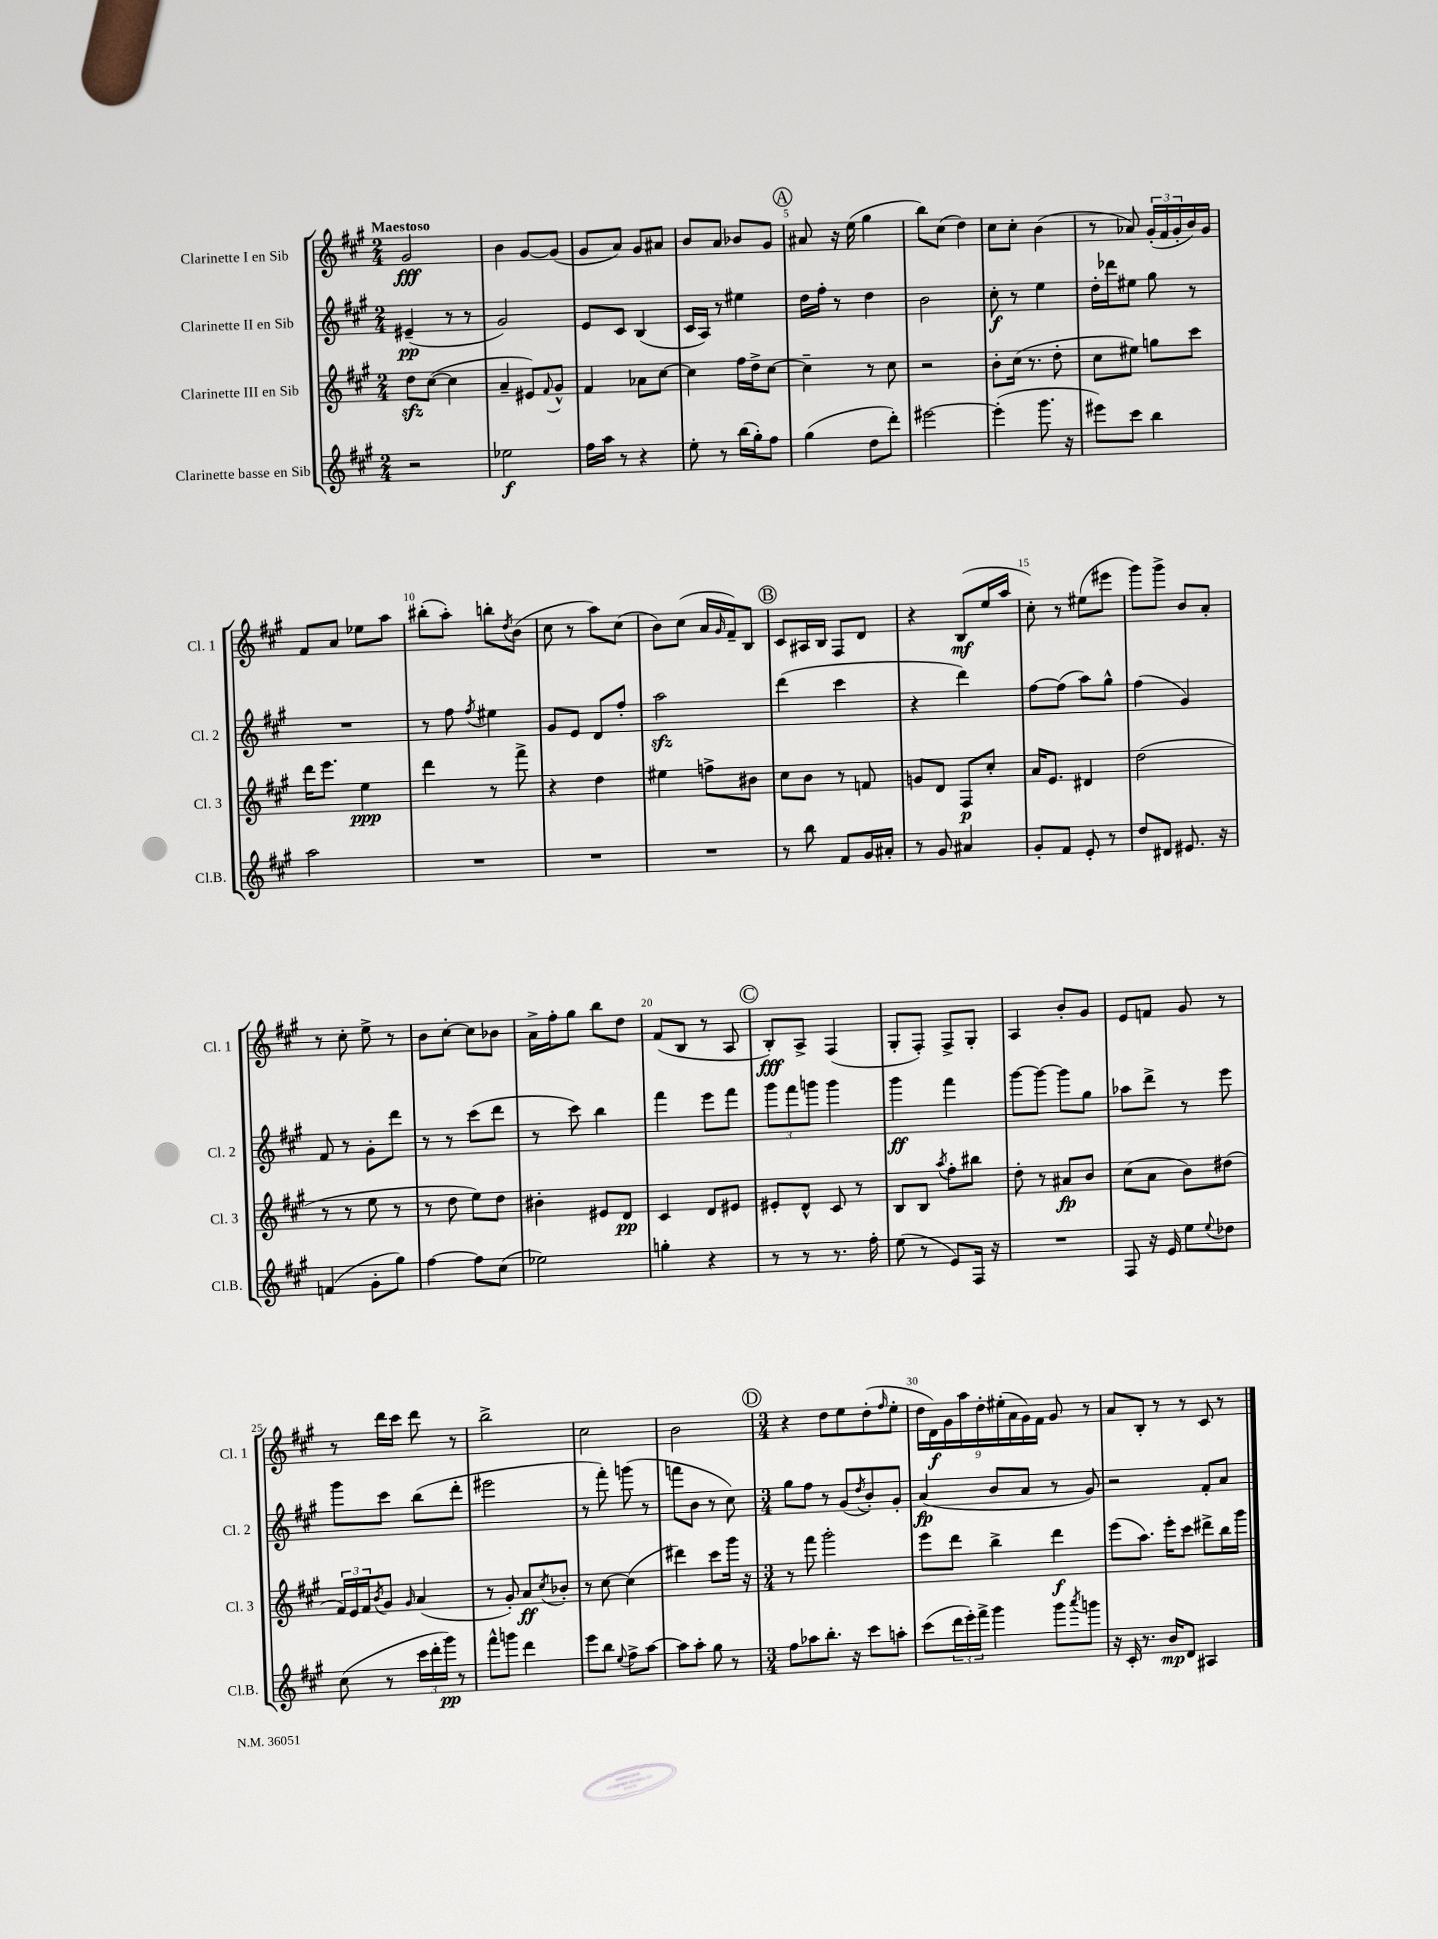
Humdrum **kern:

**kern	**kern	**kern	**kern
*staff4	*staff3	*staff2	*staff1
*clefG2	*clefG2	*clefG2	*clefG2
*k[f#c#g#]	*k[f#c#g#]	*k[f#c#g#]	*k[f#c#g#]
*M2/4	*M2/4	*M2/4	*M2/4
2r	8dd	(4e#~	2g#
.	([8cc#	.	.
.	4cc#]	8r	.
.	.	8r	.
=	=	=	=
2ee-	4a~	2g#)	4b
.	8e#)	.	[8g#
.	8qqf#	.	.
.	8g#^^	.	(8g#]
=	=	=	=
16ff#	4f#	8e	8g#
16aa	.	.	.
8r	.	8c#	8a)
4r	8a-	(4B	8g#
.	[8cc#	.	8a#
=	=	=	=
8ee'	4cc#]	16c#	8b
.	.	16A)	.
8r	.	8r	8a
(16bb	16ff#	4ee#	8b-
16gg#')	16dd^	.	.
8ff#	[8cc#	.	8g#
=	=	=	=
(4gg#	4cc#~]	16dd	8a#
.	.	16ff#'	.
.	.	8r	16r
.	.	.	(16ee
8dd	8r	4dd	4gg#
8ddd')	8cc#	.	.
=	=	=	=
[2eee#	2r	2b	8bb)
.	.	.	(8cc#
.	.	.	4dd)
=	=	=	=
(4eee#']	8b'	8cc#'	8cc#
.	(16cc#	8r	8cc#'
.	8.r	.	.
8.ggg#	.	4ee	(4b
.	8dd'	.	.
16r	.	.	.
=	=	=	=
8eee#)	8cc#	16dd'	8r
.	.	16ddd-	.
8ccc#	8ee#)	8ee#	8a-)
4bb	8gg	8gg#	(24g#'
.	.	.	24f#
.	.	.	24g#'
.	8ccc#	8r	16b)
.	.	.	16g#
=	=	=	=
2aa	16ddd	2r	8f#
.	8.eee	.	.
.	.	.	8a
.	4ee	.	8ee-
.	.	.	8aa
=	=	=	=
2r	4ddd	8r	(8bb#'
.	.	8ff#	8aa')
.	.	8qff#	.
.	8r	4ee#	8bb'
.	.	.	8qdd
.	8fff#^	.	(8b
=	=	=	=
2r	4r	8g#	8cc#
.	.	8e	8r
.	4dd	8d	8aa)
.	.	8ff#'	(8cc#
=	=	=	=
2r	4ee#	2aa	8b)
.	.	.	(8cc#
.	8ff^	.	16a
.	.	.	16qqg#
.	.	.	16f#~)
.	8b#	.	8B
=	=	=	=
8r	8cc#	(4ddd	8c#
8bb	8b	.	16A#
.	.	.	16B
8f#	8r	4ccc#	8F#
16g#	8f	.	8d
16a#'	.	.	.
=	=	=	=
8r	8g	4r	4r
8g#	8d	.	.
4a#	8F#	4ddd)	(8B
.	8cc#'	.	16ee
.	.	.	16aa
=	=	=	=
8g#'	16a	[8ff#	8cc#')
.	8.e	.	.
8f#	.	(8ff#]	8r
8e'	4d#	8aa)	(8ee#
8r	.	8gg#^^	8eee#
=	=	=	=
8dd	(2dd	(4ff#	8ggg#)
8d#	.	.	8ggg#^
8.e#	.	4g#)	8b
.	.	.	8a'
16r	.	.	.
=	=	=	=
(4f	8r	8f#	8r
.	8r	8r	8cc#'
8g#'	8ee	8g#'	8ee^
8gg#)	8r	8ddd	8r
=	=	=	=
[4ff#	8r	8r	8b
.	8dd	8r	[8cc#'
8ff#]	8ee)	(8ccc#	8cc#]
(8cc#	8dd	8ddd	8b-
=	=	=	=
2ee-)	4b#'	8r	16a^
.	.	.	16ff#'
.	.	8ccc#)	8gg#
.	8e#	4bb	8bb
.	8d	.	8dd
=	=	=	=
4gg'	4c#	4fff#	(8f#
.	.	.	8B
4r	8d	8eee	8r
.	8e#	8fff#	8A
=	=	=	=
8r	8e#'	12ggg#	8B')
.	.	12fff#	.
8r	8d^^	.	8A^
.	.	12ggg	.
8.r	8c#	4ggg	(4F#
.	8r	.	.
16ff#'	.	.	.
=	=	=	=
(8ee	8B	4ggg#	8G#'
8r	8B	.	8F#')
.	8qaa	.	.
8e)	8ff#'	4fff#	8F#^
16F#	8bb#	.	8G#'
16r	.	.	.
=	=	=	=
2r	8dd'	[8ggg#	4A
.	8r	8ggg#_	.
.	8a#	8ggg#]	8b'
.	8b	8gg#	8g#
=	=	=	=
8F#	(8cc#	8aa-	8e
16r	8a	8ddd^	8f
16e	.	.	.
8ee	8b)	8r	8g#
8qqee	.	.	.
8dd-	(8dd#	8eee	8r
=	=	=	=
(8cc#	24f#)	8ggg#	8r
.	24e	.	.
.	24f#	.	.
.	8qb	.	.
8r	8g#	8ccc#	16ddd
.	.	.	16ccc#
.	16qqg#	.	.
24ccc#	(4a	(8bb	8ddd
24ddd'	.	.	.
24ggg#)	.	.	.
8r	.	8ddd'	8r
=	=	=	=
8fff#^^	8r	2eee#	2bb^
8ggg	8g#')	.	.
4ddd	8a	.	.
.	8qcc#	.	.
.	8b-'	.	.
=	=	=	=
8eee	8r	8r	2cc#
8bb	[8cc#	8fff#')	.
8qqee	.	.	.
8ff#^	(4cc#]	(8ggg	.
[8aa	.	8r	.
=	=	=	=
8aa]	4ddd#)	8fff	2b
8aa'	.	8b	.
8gg#	8ccc#	8r	.
8r	16ggg#	8cc#)	.
.	16r	.	.
=	=	=	=
*M3/4	*M3/4	*M3/4	*M3/4
8ff#	8r	8gg#	4r
8aa-	8fff#	8ff#	.
8.bb'	2ggg#'	8r	8dd
.	.	(8g#	8ee
16r	.	.	.
.	.	8qdd	.
8ccc#	.	8b')	(8dd'
.	.	.	16qqff#
8aa'	.	8g#'	8ee'
=	=	=	=
(8ccc#	8eee	(4a	18dd
.	.	.	18d)
.	.	.	18g#
24ddd	8ddd	.	.
24eee')	.	.	18aa
24fff#^	.	.	.
.	.	.	18dd'
4ggg#	4bb^	8b	.
.	.	.	(18ee#'
.	.	.	18a
.	.	8a	.
.	.	.	18g#)
.	.	.	18f#
8ggg#	4ddd	8r	8g#
8qaaa	.	.	.
8ggg	.	8g#)	8r
=	=	=	=
16r	(8eee	2r	8a
16c#'	.	.	.
8.r	8.aa)	.	8B'
.	.	.	8r
16b	16eee'	.	.
8d	8ccc#	.	8r
4A#	8ddd#^	8f#'	8c#
.	16bb	8a	8r
.	16ggg#	.	.
==	==	==	==
*-	*-	*-	*-
